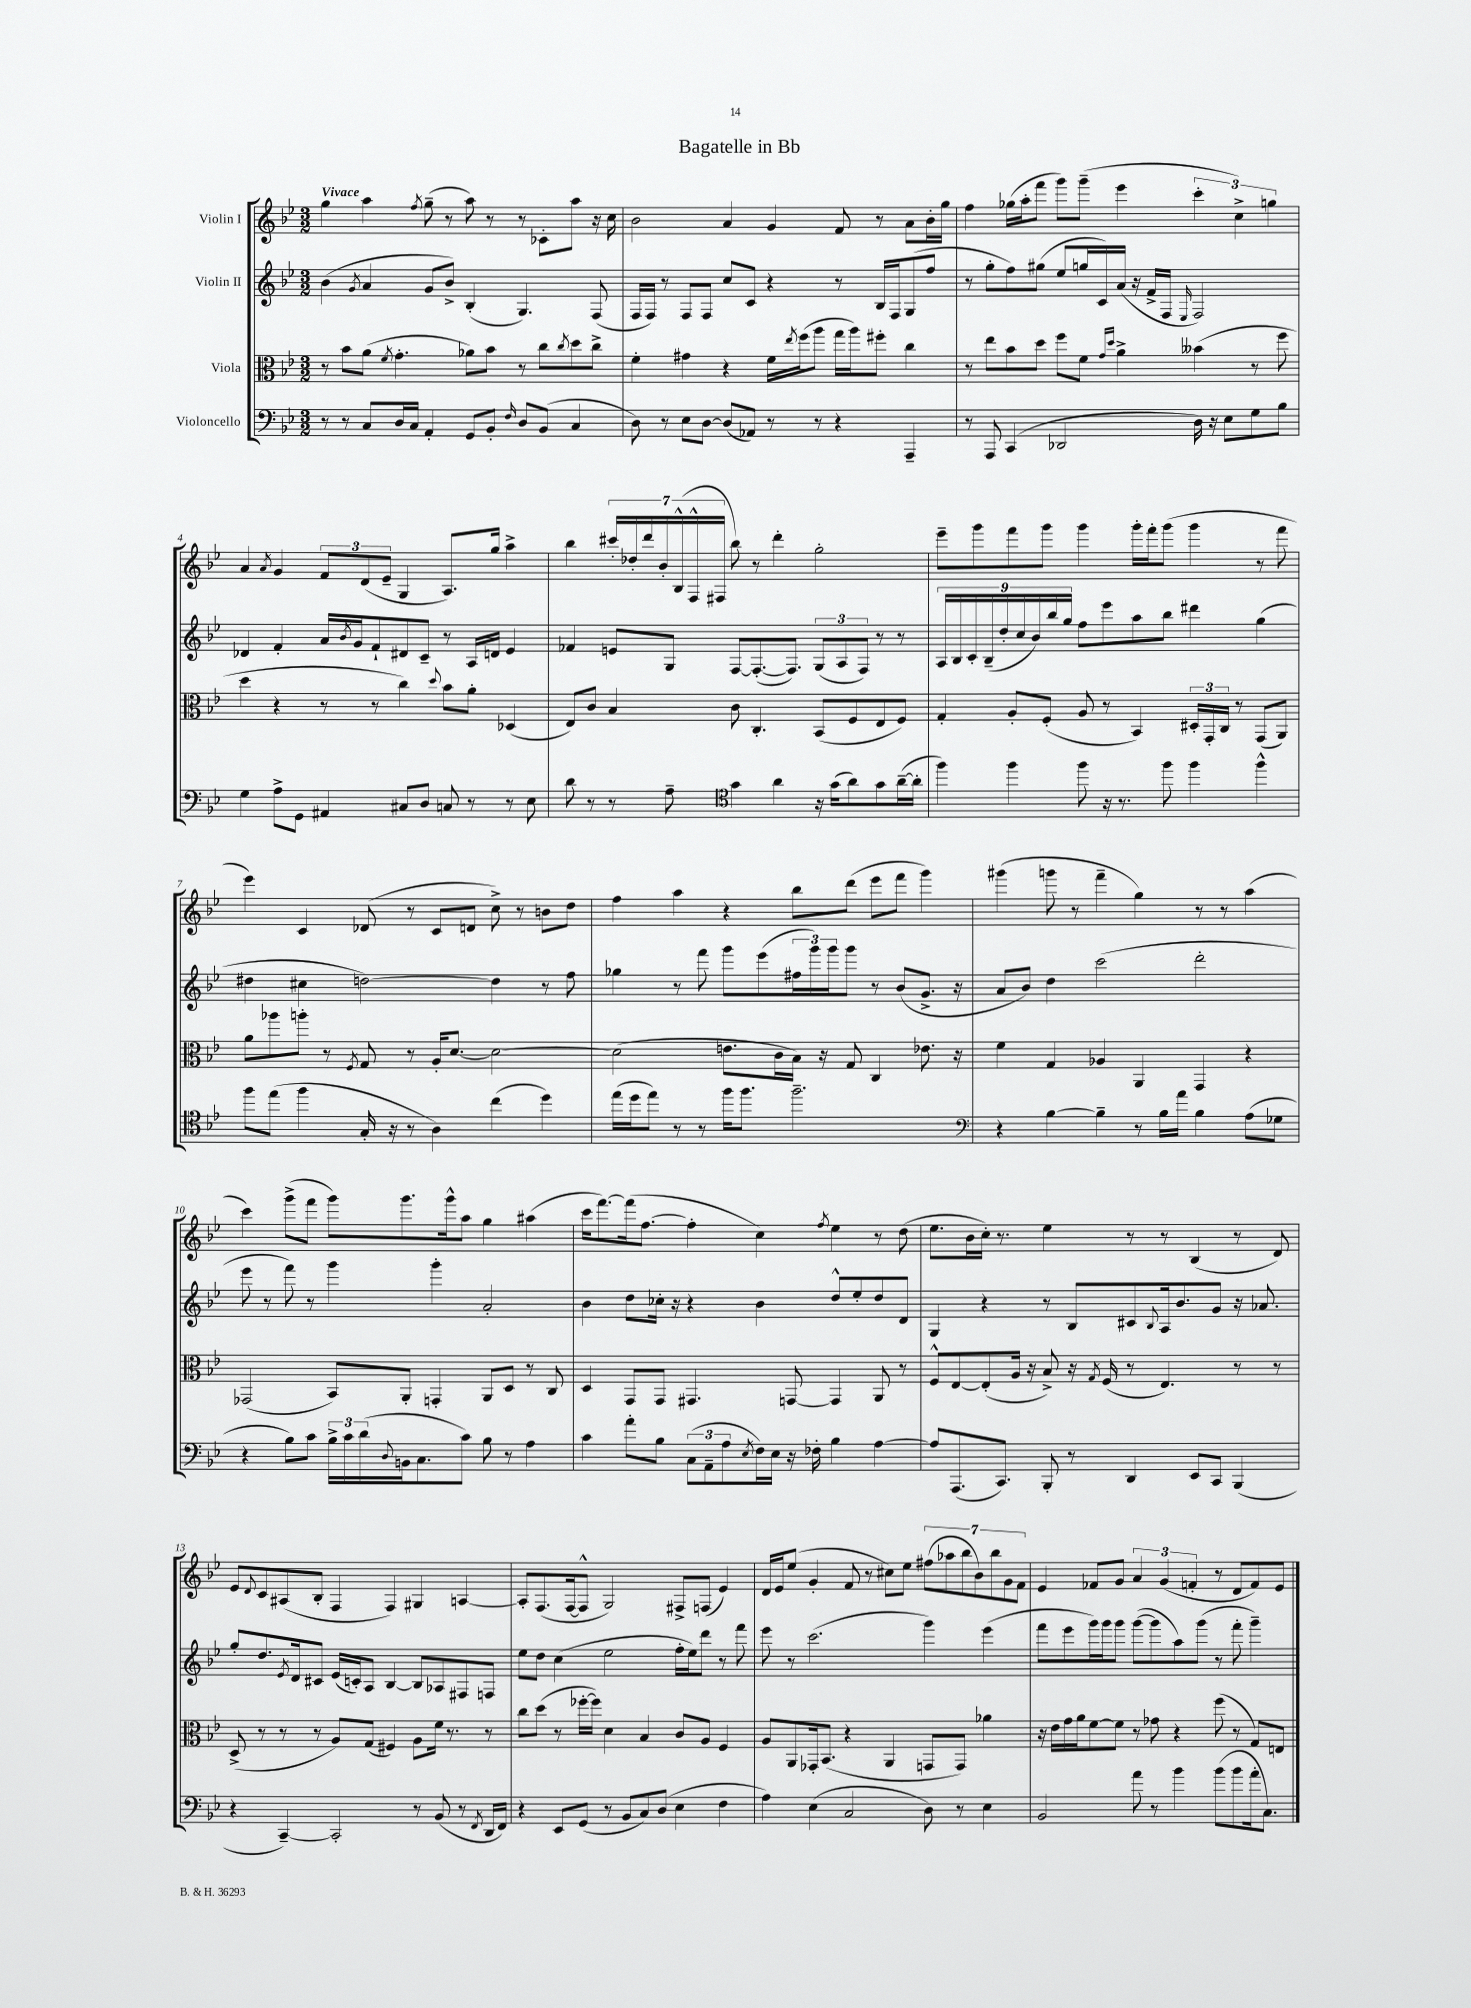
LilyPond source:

\header { title = "Bagatelle in Bb" }
<<
\new StaffGroup <<
\new Staff = "s0" \with { instrumentName = "Violin I" } {
    \clef treble \key bes \major \numericTimeSignature \time 3/2 \tempo "Vivace"
    g''4 a''4 \acciaccatura { f''8 } g''8--( r8 a''8) r8 r8 ces'8-. a''8 r16 c''16 |
    bes'2 a'4 g'4 f'8 r8 a'8 bes'16-. g''16 |
    f''4 ges''16( a''16-. f'''8 g'''8) g'''8--( ees'''4 \tuplet 3/2 { c'''4-. c''4->) g''4 } |
    a'4 \acciaccatura { a'8 } g'4 \tuplet 3/2 { f'8 d'8( ees'8-- } g4 a8.) g''16 a''4-> |
    bes''4 \tuplet 7/4 { cis'''16-. des''16-. d'''16 bes'16-. bes16-^( f16-^ fis16 } bes''8) r8 d'''4-. g''2-. |
    ees'''8-- g'''8 f'''8 g'''8 g'''4 g'''16-. f'''16-. g'''8( g'''4 r8 f'''8 |
    ees'''4) c'4 des'8( r8 c'8 d'8 c''8->) r8 b'8 d''8 |
    f''4 a''4 r4 bes''8 d'''8( ees'''8 f'''8 g'''4) |
    gis'''4( g'''8 r8 f'''4-- g''4) r8 r8 a''4( |
    c'''4) g'''8->( f'''8 g'''8) g'''8. g'''16-^ a''8 g''4 ais''4( |
    c'''16 f'''8.~) f'''16( f''8.~ f''4-. c''4) \acciaccatura { f''8 } ees''4 r8 d''8( |
    ees''8. bes'16 c''16-.) r8. ees''4 r8 r8 bes4( r8 d'8) |
    ees'8 \appoggiatura { d'8 } c'8 ais8( bes8-. f4 f4) gis4 a4~ |
    a8-. f8.( f16~ f8-^ g2) fis8-> f8( ees'4) |
    d'16 ees'16 ees''8( g'4-. f'8 r8 cis''8) ees''8 \tuplet 7/4 { fis''8( aes''8 bes''8 bes'8) bes''8 g'8 f'8 } |
    ees'4 fes'8 g'8 \tuplet 3/2 { a'4 g'4( f'4-. } r8 d'8 f'8) ees'8 \bar "|." |
}
\new Staff = "s1" \with { instrumentName = "Violin II" } {
    \clef treble \key bes \major \numericTimeSignature \time 3/2
    bes'4( \acciaccatura { g'8 } a'4 g'8 bes'8->) bes4-.( g4.) f8( |
    f16 f16) r8 f8 f8 c''8 c'8 r4 r8 bes16 f16 g8( f''8 |
    r8 g''8-. f''8) gis''8( ees''8 g''16 c'16) a'16( r16 f'16-> f16 \grace { ees16 } f2) |
    des'4 f'4-. a'16 \acciaccatura { bes'8 } g'16 f'8-! dis'8 c'8-- r8 a16 d'16 ees'4 |
    fes'4 e'8 g8 f8~ f8.~-.( f8.) \tuplet 3/2 { g8( a8 f8) } r8 r8 |
    \tuplet 9/8 { a16 bes16 c'16-. bes16--( d''16-. c''16 bes'16) bes''16 g''16 } f''8 ees'''8 a''8 bes''8 dis'''4 g''4( |
    dis''4 cis''4 d''2~) d''4 r8 f''8 |
    ges''4 r8 f'''8 g'''8 ees'''8( \tuplet 3/2 { fis''16 g'''16) g'''16 } g'''8 r8 bes'8( g'8.-> r16 |
    a'8 bes'8) d''4 c'''2( d'''2-. |
    ees'''8 r8 f'''8) r8 g'''4 g'''4-. a'2-. |
    bes'4 d''8 ces''16-. r16 r4 bes'4 d''8-^ ees''8-. d''8 d'8 |
    g4 r4 r8 bes8 cis'8 \appoggiatura { bes8 } a16 bes'8. g'8 r16 aes'8. |
    g''8-. d''8. \acciaccatura { ees'8 } d'16 cis'8 ees'16( c'16-.) a8 bes4~ bes8 aes8 fis8 f8 |
    ees''8 d''8 c''4( ees''2 f''16-. ees''16) d'''8 r8 f'''8 |
    ees'''8 r8 c'''2.( g'''4) ees'''4( |
    f'''8 ees'''8 g'''16) g'''16 g'''8 g'''8~( g'''8 a''8) g'''8( r8 f'''8-. g'''4--) \bar "|." |
}
\new Staff = "s2" \with { instrumentName = "Viola" } {
    \clef alto \key bes \major \numericTimeSignature \time 3/2
    r8 bes'8 a'8( \acciaccatura { f'8 } g'4.-. aes'8) bes'8 r8 c''8 \acciaccatura { c''8 } d''8 c''8-> |
    f'4-. gis'4 r4 f'16 \acciaccatura { ees''8 } f''16( a''8 g''16 a''16) fis''8-. c''4 |
    r8 ees''8 bes'8 d''8 f''8 f'8 \grace { g'16 d''16 } a'4-> beses'4( r8 f''8 |
    d''4 r4 r8 r8 c''4) \appoggiatura { d''8 } bes'8 a'8-. des4( |
    ees8) c'8 bes4 c'8 c4.-. bes,8( f8 ees8 f8) |
    g4-. a8-. f8-.( a8 r8 bes,4) \tuplet 3/2 { dis16-. g,16-. c16 } r8 g,8( a,8) |
    a'8 aes''8 a''8-. r8 \acciaccatura { f8 } g8 r8 a16-. d'8.~ d'2~ |
    d'2( e'8. c'16 bes16) r16 g8 c4 ees'8. r16 |
    f'4 g4 aes4 a,4 g,4 r4 |
    ges,2( bes,8) a,8-. g,4-. a,8 d8 r8 c8 |
    d4 g,8 g,8 gis,4. g,8~ g,4 a,8 r8 |
    f8-^ ees8~ ees8-.( a16 r16 bes8->) r16 \acciaccatura { g8 } f16( r8 ees4.) r8 r8 |
    d8->( r8 r8 r8 a8) g8( fis4) a8 f'16 r8. r8 |
    c''8 d''8( r8 fes''16~-. fes''16) d'4 bes4 c'8 a8 f4 |
    a8 a,8 ges,16-. bes,8.( r4 a,4 g,8 g,8) aes'4 |
    r16 ees'16 g'16 a'16 f'8~ f'8 r8 ges'8 r4 f''8( r8 g8) e8 \bar "|." |
}
\new Staff = "s3" \with { instrumentName = "Violoncello" } {
    \clef bass \key bes \major \numericTimeSignature \time 3/2
    r8 r8 c8 d16 c16 a,4-. g,8 bes,8-. \grace { f16 } d8 bes,8( c4 |
    d8) r8 ees8 d8~ d8( aes,8) r8 r8 r4 a,,4-- |
    r8 a,,8 c,4( des,2 d16) r16 ees8 g8 bes8 |
    g4 a8-> g,8 ais,4 cis8 d8 c8 r8 r8 ees8 |
    d'8 r8 r8 a8-- \clef tenor g'4 a'4 r16 g'16( a'8) g'8 a'16~--( a'16-. |
    f''4) f''4 f''8 r16 r8. f''8 f''4 f''4-^ |
    f''8 ees''8( f''4 g16-. r16 r8 a4) c''4( d''4) |
    ees''16( d''16 ees''8) r8 r8 f''16 f''8. f''2.-- |
    \clef bass r4 bes4~ bes4-- r8 bes16 a'16 bes4 a8( ges8 |
    r4 bes8) c'8 \tuplet 3/2 { bes16-> c'16 d'16( } \appoggiatura { d8 } b,16 c8. c'8) bes8 r8 a4 |
    c'4 a'8-. bes8 \tuplet 3/2 { c8( a,8-- a8 } \acciaccatura { ees8 } f16) ees16 r16 fes16-. bes4 a4~ |
    a8 a,,8.( c,8.) bes,,8-. r8 d,4 ees,8 c,8 bes,,4( |
    r4 c,4~--) c,2-. r8 bes,8( r8 \acciaccatura { f,8 } d,16 f,16) |
    r4 ees,8 g,8( r8 bes,8 c8) d8( ees4 f4 |
    a4) ees4( c2 d8) r8 ees4 |
    bes,2 a'8 r8 bes'4 bes'8( bes'8 a'16-. c8.) \bar "|." |
}
>>
>>
